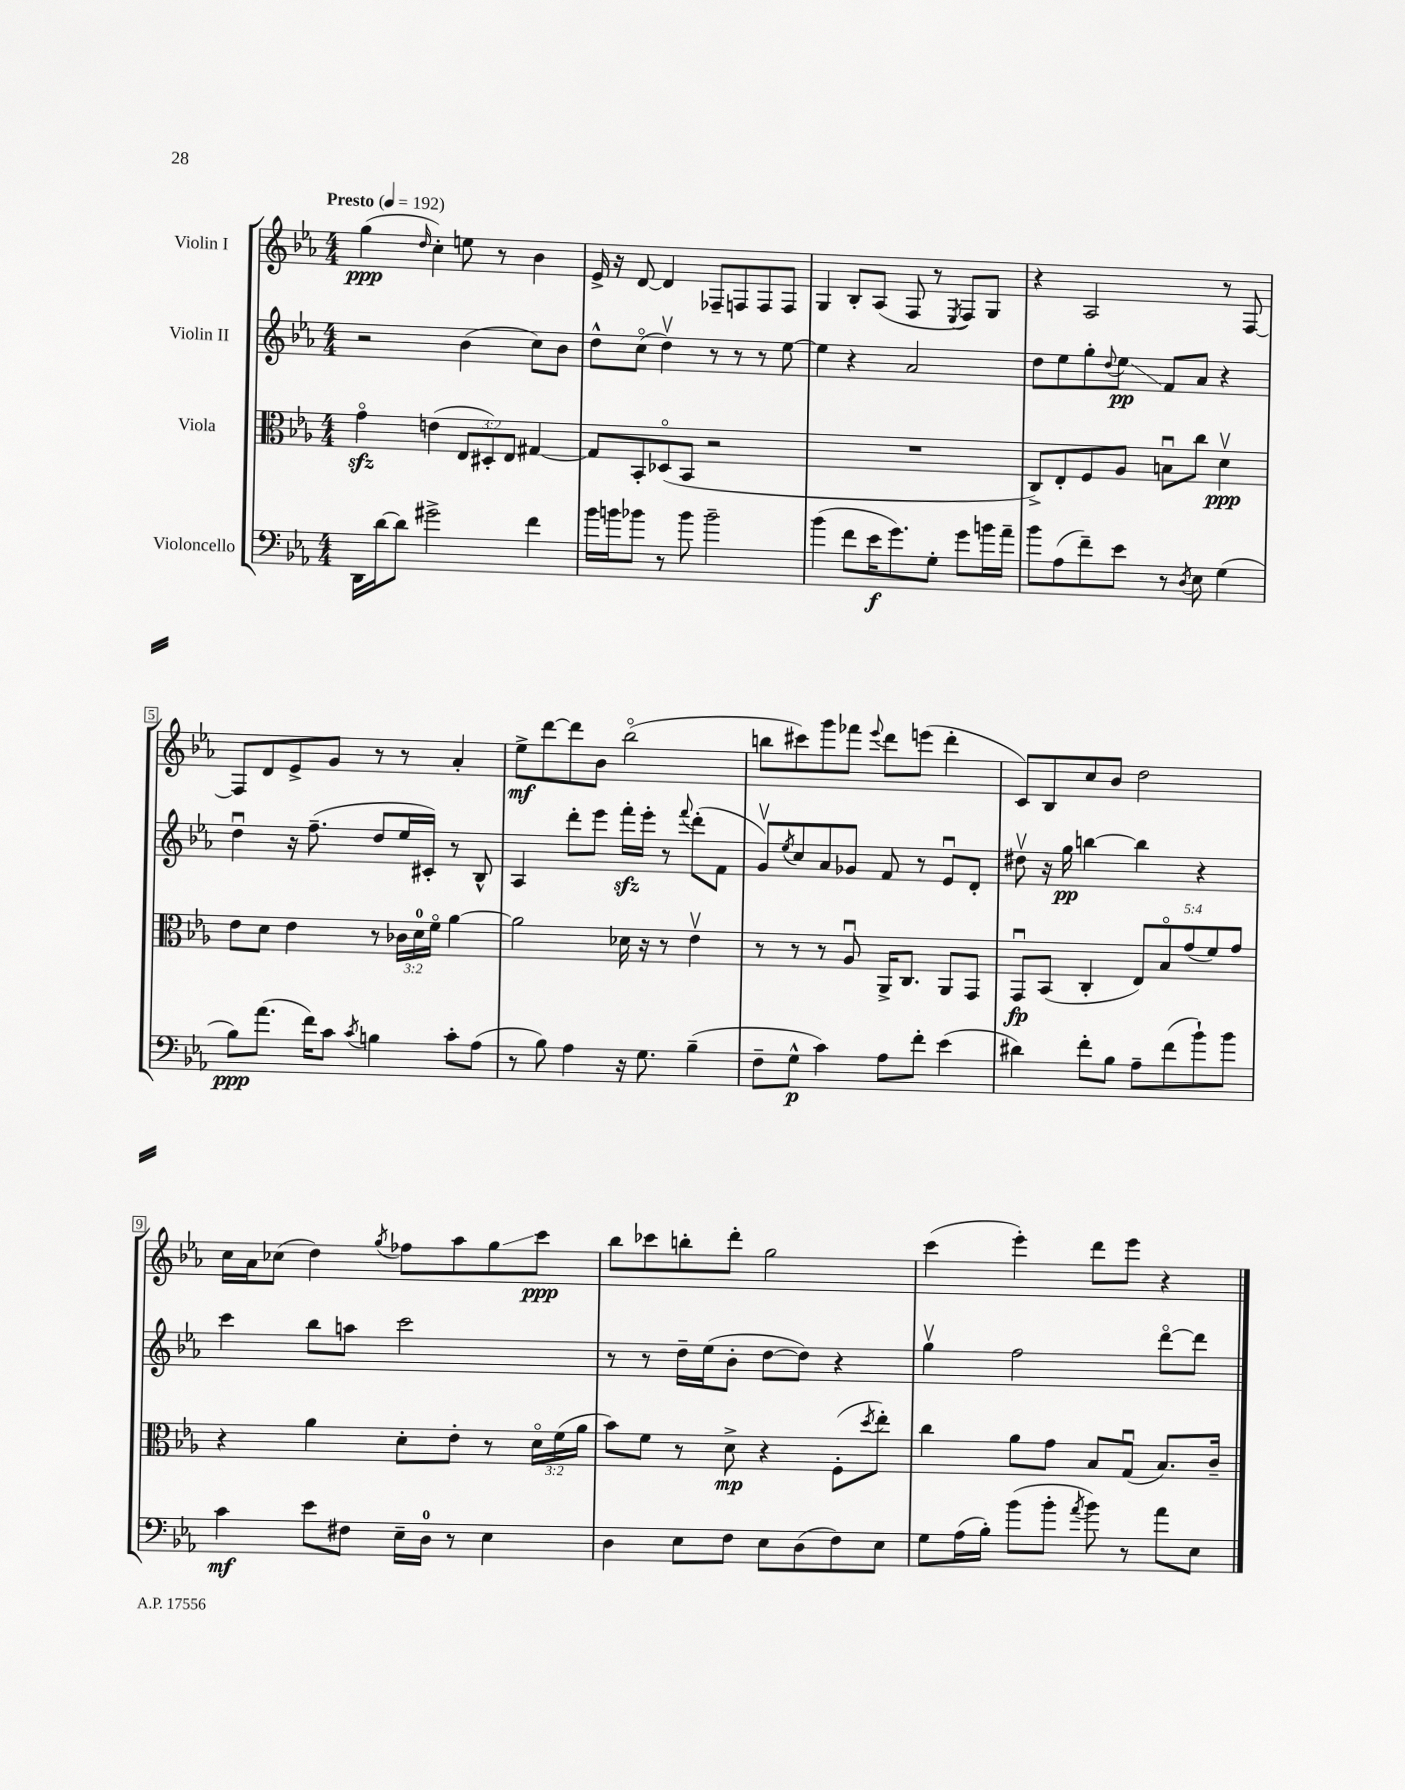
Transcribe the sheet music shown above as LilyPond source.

<<
\new StaffGroup <<
\new Staff = "s0" \with { instrumentName = "Violin I" } {
    \clef treble \key ees \major \numericTimeSignature \time 4/4 \tempo "Presto" 4 = 192
    g''4\ppp( \grace { d''16 } c''4-.) e''8 r8 bes'4 |
    ees'16-> r16 d'8~ d'4 fes8-- f8 f8 f8 |
    g4 bes8-. aes8( f8 r8 \acciaccatura { ees8 } f8) g8 |
    r4 aes2 r8 f8~ |
    f8 d'8 ees'8-> g'8 r8 r8 aes'4-. |
    ees''8->\mf d'''8~ d'''8 bes'8 bes''2\flageolet( |
    b''8 cis'''8) g'''8 fes'''8 \appoggiatura { ees'''8 } d'''8 e'''8( d'''4-. |
    c'8) bes8 c''8 bes'8 d''2 |
    c''16 aes'16 ces''8( d''4) \acciaccatura { g''8 } fes''8 aes''8 g''8\glissando c'''8\ppp |
    bes''8 ces'''8 b''8-. d'''8-. g''2 |
    c'''4( ees'''4-.) d'''8 ees'''8 r4 \bar "|." |
}
\new Staff = "s1" \with { instrumentName = "Violin II" } {
    \clef treble \key ees \major \numericTimeSignature \time 4/4
    r2 bes'4( c''8) bes'8 |
    d''8-^ c''8\flageolet( d''4\upbow) r8 r8 r8 ees''8~ |
    ees''4 r4 aes'2 |
    d''8 ees''8 g''8-. \appoggiatura { d''8 } ees''8\glissando\pp f'8 aes'8 r4 |
    d''4\downbow r16 f''8.--( d''8 ees''16 cis'16-.) r8 bes8-^ |
    aes4 d'''8-. ees'''8 f'''16-.\sfz ees'''16-. r8 \appoggiatura { f'''8 } d'''8-.( f'8 |
    g'8\upbow) \acciaccatura { ees''8 } c''8 aes'8 ges'8 f'8 r8 ees'8\downbow d'8-. |
    dis''8\upbow r16 g''16\pp b''4~ b''4 r4 |
    c'''4 bes''8 a''8 c'''2 |
    r8 r8 d''16-- ees''16( bes'8-. d''8~ d''8) r4 |
    g''4\upbow f''2 d'''8~\flageolet d'''8 \bar "|." |
}
\new Staff = "s2" \with { instrumentName = "Viola" } {
    \clef alto \key ees \major \numericTimeSignature \time 4/4 \override Staff.TupletNumber.text = #tuplet-number::calc-fraction-text
    g'4\flageolet\sfz e'4( \tuplet 3/2 { ees8 dis8-.) ees8 } gis4~ |
    gis8 bes,8-. des8\flageolet( bes,8 r2 |
    R1 |
    c8->) ees8-. f8 aes8 b8\downbow c''8 d'4\upbow\ppp |
    ees'8 d'8 ees'4 r8 \tuplet 3/2 { ces'16 d'16-0 f'16\flageolet } aes'4~ |
    aes'2 des'16 r16 r8 ees'4\upbow |
    r8 r8 r8 aes8\downbow aes,16-> c8. aes,8 g,8 |
    g,8\downbow\fp bes,8( c4-. \tuplet 5/4 { ees8) bes8\flageolet g'8( f'8) g'8 } |
    r4 aes'4 d'8-. ees'8-. r8 \tuplet 3/2 { d'16\flageolet f'16( aes'16 } |
    bes'8) f'8 r8 d'8->\mp r4 f8-.( \acciaccatura { d''8 } ees''8-.) |
    c''4 aes'8 g'8 bes8 g8\downbow( bes8.) c'16-- \bar "|." |
}
\new Staff = "s3" \with { instrumentName = "Violoncello" } {
    \clef bass \key ees \major \numericTimeSignature \time 4/4
    d,16 d'16~ d'8 gis'2-> f'4 |
    bes'16 b'16 bes'8 r8 bes'8 bes'2-- |
    bes'4( f'8 ees'16\f g'8.) g8-. g'8 b'16 aes'16-- |
    bes'8 aes8( f'8--) ees'8 r8 \acciaccatura { d8 } ees8 g4( |
    bes8\ppp) aes'8.( f'16) c'8 \acciaccatura { c'8 } b4 c'8-. aes8( |
    r8 bes8) aes4 r16 g8. bes4--( |
    f8-- g8-^\p c'4) aes8 f'8-. ees'4( |
    dis'4) f'8-. bes8 aes8-- f'8( bes'8-!) bes'8 |
    c'4\mf ees'8 fis8 ees16-- d16-0 r8 ees4 |
    d4 ees8 f8 ees8 d8( f8) ees8 |
    g8 aes16( bes16-.) bes'8( bes'8-. \acciaccatura { aes'8 } bes'8) r8 aes'8 ees8 \bar "|." |
}
>>
>>
\layout { \context { \Score \override BarNumber.stencil = #(make-stencil-boxer 0.1 0.3 ly:text-interface::print) } }
